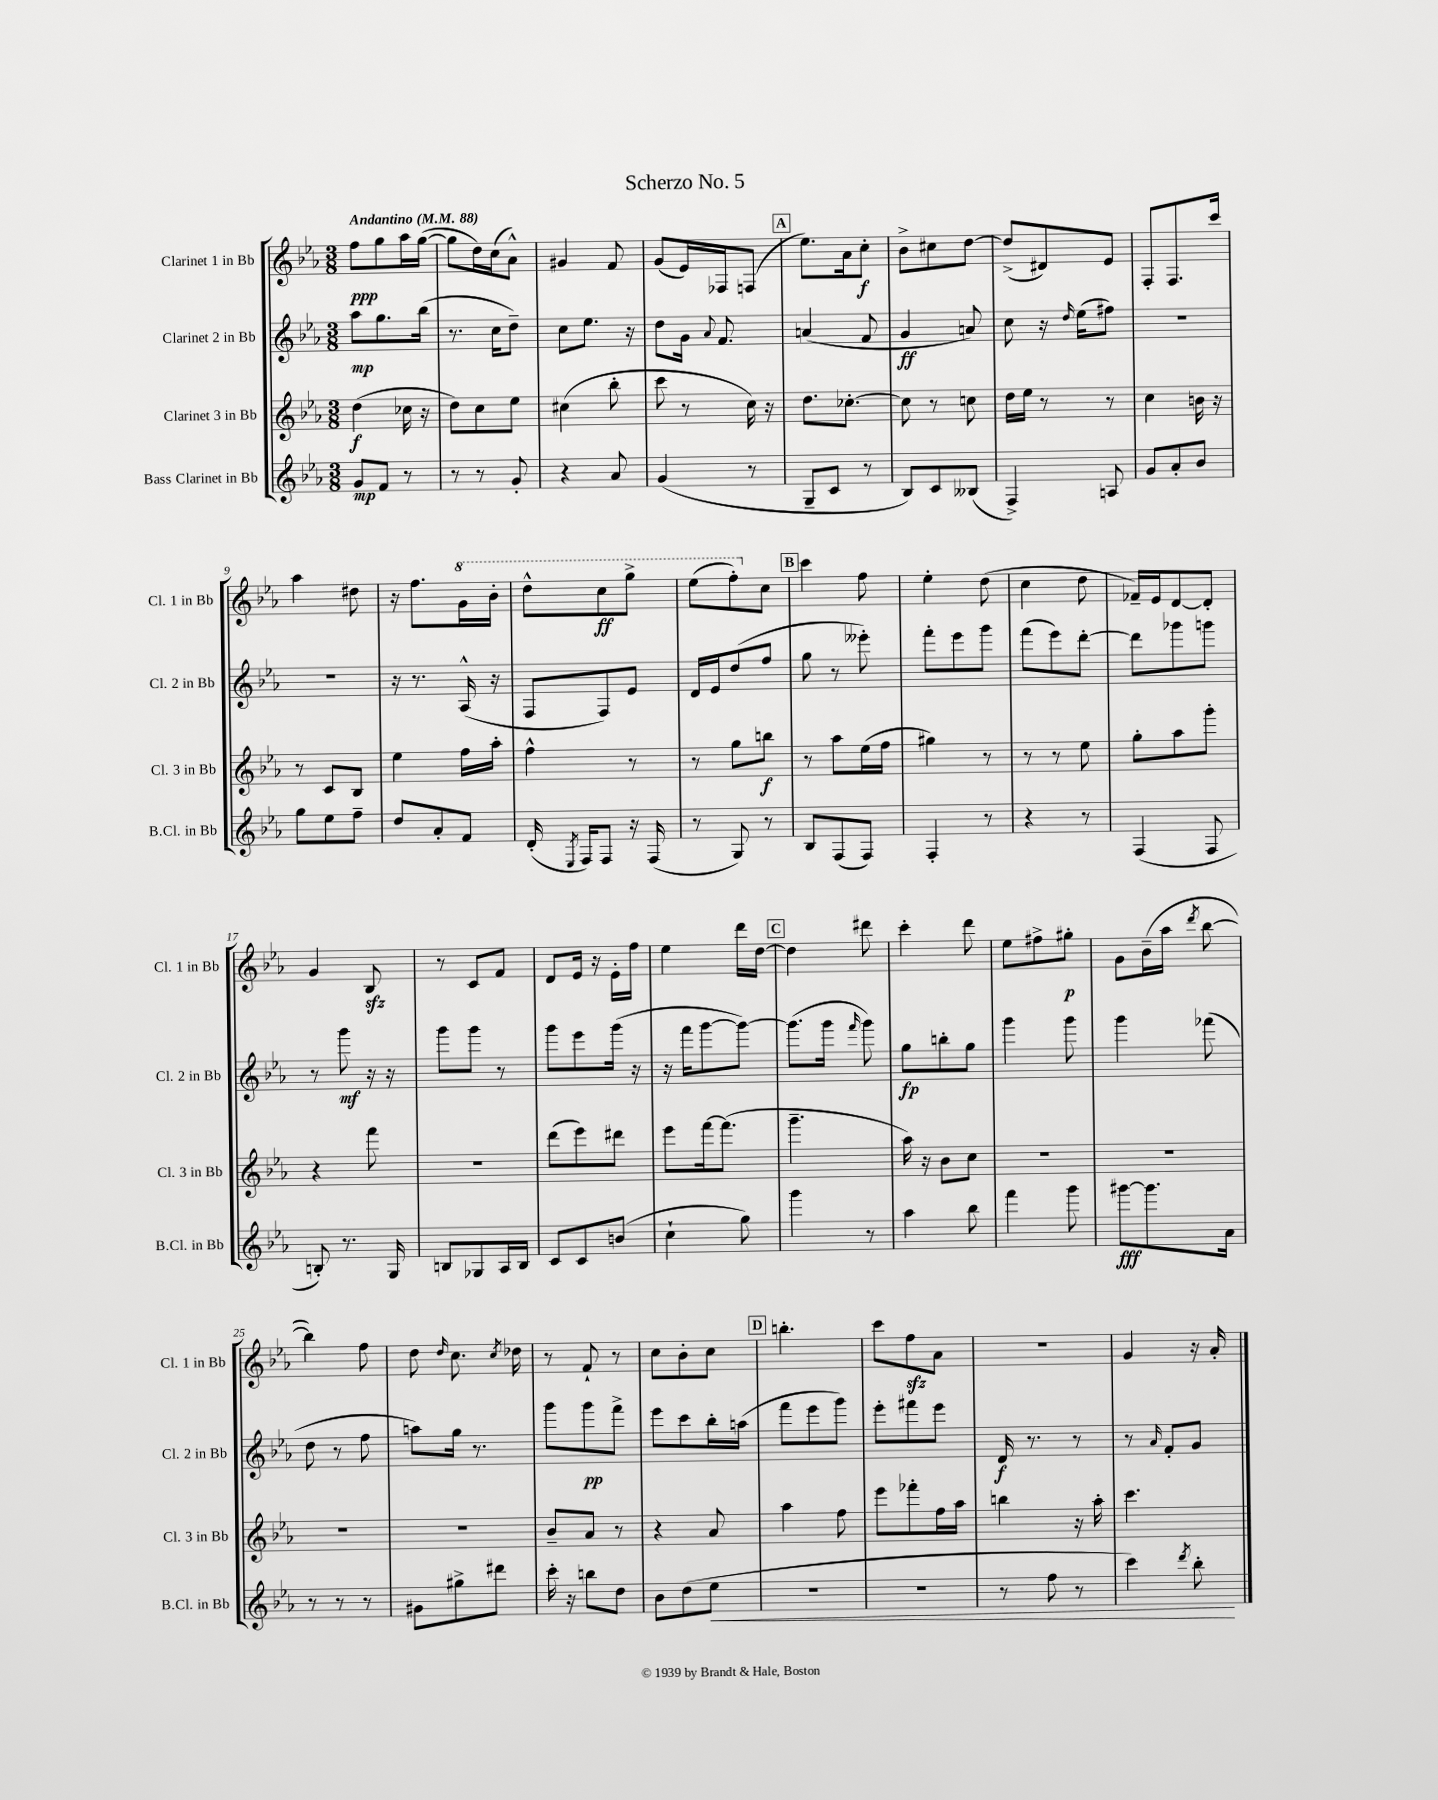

**kern	**kern	**kern	**kern
*staff4	*staff3	*staff2	*staff1
*clefG2	*clefG2	*clefG2	*clefG2
*k[b-e-a-]	*k[b-e-a-]	*k[b-e-a-]	*k[b-e-a-]
*M3/8	*M3/8	*M3/8	*M3/8
*MM88	*MM88	*MM88	*MM88
8g/L	(4dd\	8aa-\L	8ff\L
8f/J	.	8.gg\	8gg\
8r	16cc-\	.	16aa-\L
.	16r	(16bb-\Jk	([16gg\JJ
=	=	=	=
8r	8dd\L)	8.r	8gg\]L
8r	8cc\	.	16dd\L)
.	.	16cc\LK	(16cc\J
8g'/	8ee-\J	8dd~\J)	8a-^^\J)
=	=	=	=
4r	(4cc#\	8cc\L	4g#/
.	.	8.ee-\J	.
8a-/	8bb-'\	.	8f/
.	.	16r	.
=	=	=	=
(4g/	8ccc\	8dd\L	(8g/L
.	8r	16g\Jk	16e-/L)
.	.	8qqa-/	.
.	.	8.f/	16F-/J
8r	16cc\)	.	(8F/J
.	16r	.	.
=	=	=	=
8G~/L	8.dd\L	(4a/	8.ee-\L)
8c/J	.	.	.
.	[8.cc-'\J	.	16a-\k
8r	.	8f/	8cc'\J
=	=	=	=
8B-/L)	8cc-\]	4g/	8b-^\L
8c/	8r	.	8cc#\
(8B--/J	8cc\	8a/)	[8dd\J
=	=	=	=
4F^/)	16dd\LL	8cc\	(8dd^/]L
.	16ee-\JJ	.	.
.	8r	16r	8d#/)
.	.	16qqdd/	.
.	.	(16ee-\LK	.
8A/	8r	8ff#\J)	8e-/J
=	=	=	=
8g/L	4cc\	4.r	8F'/L
8a-'/	.	.	8.F/
8b-/J	16b\	.	.
.	16r	.	16ccc/Jk
=	=	=	=
8gg\L	8r	4.r	4aa-\
8ee-\	8c/L	.	.
8ff~\J	8B-/J	.	8dd#\
=	=	=	=
8dd/L	4ee-\	16r	16r
.	.	8.r	8.ff\L
8a-'/	.	.	.
8f/J	16ff\LL	(16A-^^/	16gg\L
.	16aa-'\JJ	16r	16bb-'\JJ
=	=	=	=
(16d'/	4ff^^\	8F/L	8ddd^^\L
8qE-/	.	.	.
16F/LK)	.	.	.
8F/J	.	8F/)	8ccc\
16r	8r	8e-/J	8ggg^\J
(16F/	.	.	.
=	=	=	=
8r	8r	16d/LL	(8eee-\L
.	.	16e-/J	.
8G/)	8gg\L	(8dd/	8fff'\)
8r	8bb\J	8ff/J	8cc\J
=	=	=	=
8B-/L	8r	8gg\	4ccc\
(8F/	8aa-\L	8r	.
8F/J)	(16ee-\L	8eee--'\)	8ff\
.	16ff\JJ	.	.
=	=	=	=
4F'/	4gg#\)	8fff'\L	4ee-'\
.	.	8eee-\	.
8r	8r	8ggg\J	(8dd\
=	=	=	=
4r	8r	(8fff\L	4cc\
.	8r	8eee-\)	.
8r	8ee-\	[8ddd'\J	8dd\
=	=	=	=
(4F/	8gg'\L	8ddd\]L	16f-~/LL)
.	.	.	16e-/J
.	8aa-\	8ggg-\	[8d/
8F/	8ggg'\J	8ggg\J	8d'/]J
=	=	=	=
8B'/)	4r	8r	4g/
8.r	.	8ggg\	.
.	8fff\	16r	8B-/
16G/	.	16r	.
=	=	=	=
8B/L	4.r	8ggg\L	8r
8G-/	.	8ggg\J	8c/L
16A-/L	.	8r	8f/J
16B/JJ	.	.	.
=	=	=	=
8c/L	(8ddd\L	8ggg\L	8d/L
8c/	8eee-\)	8eee-\	16e-/Jk
.	.	.	16r
(8b/J	8ddd#\J	(16ggg\Jk	16e-'\LL
.	.	16r	16ff\JJ
=	=	=	=
4cc`\	8eee-\L	16r	4ee-\
.	.	16fff\LK	.
.	[16fff\k	[8ggg\	.
.	(8.fff\]J	.	.
8gg\)	.	8ggg\_J)	16ddd\LL
.	.	.	[16dd\JJ
=	=	=	=
4ggg\	4.ggg~\	(8.ggg\]L	4dd\]
.	.	16ggg\Jk	.
.	.	16qqfff/	.
8r	.	8ggg\)	8ddd#\
=	=	=	=
4aa-\	16aa-\)	8gg\L	4ccc'\
.	16r	.	.
.	8b-\L	8bb'\	.
8bb-\	8cc\J	8gg\J	8ddd\
=	=	=	=
4fff\	4.r	4ggg\	8ee-\L
.	.	.	8ff#^\
8ggg\	.	8ggg\	8gg#'\J
=	=	=	=
[8ggg#\L	4.r	4ggg\	8g\L
8.ggg#\]	.	.	(16b-~\L
.	.	.	16aa-\JJ
.	.	.	8qddd/
.	.	(8fff-\	[8bb-\
16a-\Jk	.	.	.
=	=	=	=
8r	4.r	8dd\	4bb-\])
8r	.	8r	.
8r	.	8ff\	8ff\
=	=	=	=
8g#\L	4.r	8aa\L)	8dd\
.	.	.	16qqdd/
8gg#^\	.	16gg\Jk	8.cc\
.	.	8.r	.
8ddd#\J	.	.	.
.	.	.	8qcc/
.	.	.	16dd-\
=	=	=	=
16ccc'\	8b-~/L	8ggg\L	8r
16r	.	.	.
8bb\L	8a-/J	8ggg\	8f`/
8dd\J	8r	8fff^\J	8r
=	=	=	=
8b-\L	4r	8eee-\L	8cc\L
(8dd\	.	8ccc\	8b-'\
8ee-\J	8a-/	16bb-'\L	8cc\J
.	.	(16aa\JJ	.
=	=	=	=
4.r	4aa-\	8fff\L	4.bb'\
.	.	8eee-\	.
.	8ff\	8ggg\J)	.
=	=	=	=
4.r	8eee-\L	8eee-'\L	8ccc\L
.	8fff-'\	8fff#\	8ff\
.	16ff\L	8eee-\J	8a-\J
.	16aa-\JJ	.	.
=	=	=	=
8r	4bb\	16d/	4.r
.	.	8.r	.
8ff\	.	.	.
8r	16r	8r	.
.	16aa-'\	.	.
=	=	=	=
4ccc\)	4.ccc\	8r	4g/
.	.	16qqa-/	.
.	.	8f'/L	.
8qddd/	.	.	.
8bb-'\	.	8g/J	16r
.	.	.	16a-'/
==	==	==	==
*-	*-	*-	*-
